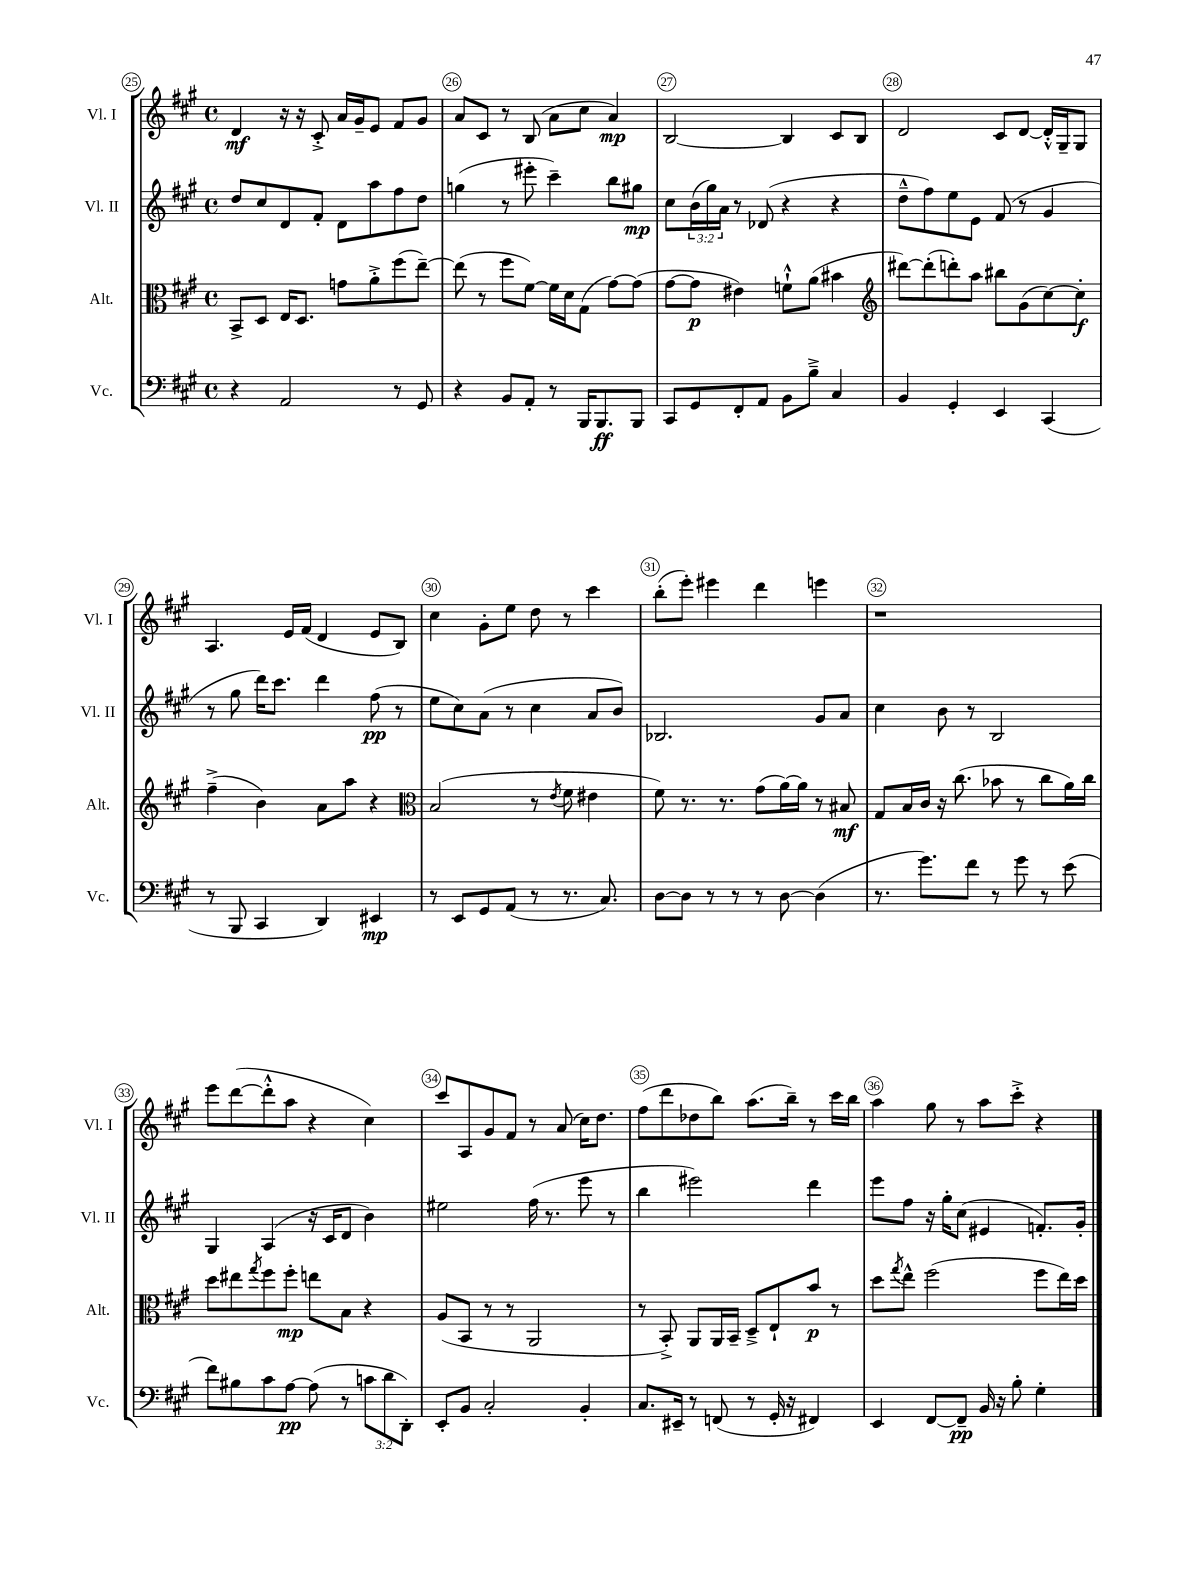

**kern	**kern	**kern	**kern
*staff4	*staff3	*staff2	*staff1
*clefF4	*clefC3	*clefG2	*clefG2
*k[f#c#g#]	*k[f#c#g#]	*k[f#c#g#]	*k[f#c#g#]
*M4/4	*M4/4	*M4/4	*M4/4
*met(c)	*met(c)	*met(c)	*met(c)
4r	8BB^	8dd	4d
.	8D	8cc#	.
2AA	16E	8d	16r
.	8.D	.	16r
.	.	8f#'	8c#'^
.	8g	8d	16a
.	.	.	16g#~
.	8a'^	8aa	8e
8r	(8ff#	8ff#	8f#
8GG#	[8ee~)	8dd	8g#
=	=	=	=
4r	(8ee]	(4gg	8a
.	8r	.	8c#
8BB	8ff#	8r	8r
8AA'	[8f#)	8eee#'	(8B
8r	16f#]	4ccc#~)	8a
.	16d	.	.
16BBB	(8G#	.	8cc#
8.BBB	.	.	.
.	[8g#)	8bb	4a)
8BBB	(8g#]	8gg#	.
=	=	=	=
8CC#	[8g#	8cc#	[2B
8GG#	8g#]	(24b	.
.	.	24gg#)	.
.	.	24a	.
8FF#'	4e#)	8r	.
8AA	.	(8d-	.
8BB	8f`^^	4r	4B]
8B~^	(8a	.	.
4C#	4b#	4r	8c#
.	.	.	8B
=	=	=	=
*	*clefG2	*	*
4BB	[8ddd#)	8dd~^^	2d
.	(8ddd#']	8ff#)	.
4GG#'	8ddd')	8ee	.
.	8aa	8e	.
4EE	8bb#	(8f#	8c#
.	(8g#	8r	[8d
(4CC#	[8cc#)	4g#	16d'^^]
.	.	.	16G#~
.	8cc#']	.	8G#
=	=	=	=
8r	(4ff#~^	8r	4.A
8BBB	.	8gg#	.
4CC#	4b)	16ddd)	.
.	.	8.ccc#	.
.	.	.	16e
.	.	.	(16f#
4DD)	8a	4ddd	4d
.	8aa	.	.
4EE#	4r	(8ff#	8e
.	.	8r	8B)
=	=	=	=
*	*clefC3	*	*
8r	(2B	8ee	4cc#
8EE	.	8cc#)	.
8GG#	.	(8a	8g#'
(8AA	.	8r	8ee
8r	8r	4cc#	8dd
.	8qe	.	.
8.r	8f#	.	8r
.	4e#	8a	4ccc#
8.C#)	.	.	.
.	.	8b)	.
=	=	=	=
[8D	8f#)	2.B-	(8bb'
8D]	8.r	.	8eee')
8r	.	.	4eee#
.	8.r	.	.
8r	.	.	.
8r	(8g#	.	4ddd
[8D	[16a)	.	.
.	16a]	.	.
(4D]	8r	8g#	4eee
.	8B#	8a	.
=	=	=	=
8.r	8G#	4cc#	1r
.	16B	.	.
8.g#)	16c#	.	.
.	16r	8b	.
.	(8.cc#	.	.
8f#	.	8r	.
8r	8b-	2B	.
8g#	8r	.	.
8r	8cc#	.	.
(8e	16a)	.	.
.	16cc#	.	.
=	=	=	=
8f#)	8dd	4G#	8eee
8B#	8ee#	.	([8ddd
.	8qgg#	.	.
8c#	8ff#	(4A	8ddd'^^]
[8A	8ff#'	.	8aa
(8A]	8ee	16r	4r
.	.	16c#	.
8r	8B	8d	.
12c	4r	4b)	4cc#)
12d	.	.	.
12DD')	.	.	.
=	=	=	=
8EE'	(8A	2ee#	8ccc#
8BB	8BB	.	8A
2C#'	8r	.	8g#
.	8r	.	8f#
.	2AA	(16ff#	8r
.	.	8.r	.
.	.	.	(8a
4BB'	.	8eee	16cc#)
.	.	.	8.dd
.	.	8r	.
=	=	=	=
8.C#	8r	4bb	(8ff#
.	8BB'^)	.	8ddd
16EE#~	.	.	.
8r	8AA	2eee#)	8dd-
(8FF	16AA	.	8bb)
.	16BB~	.	.
8r	8D~^	.	(8.aa
16GG#'	8E`	.	.
16r	.	.	16bb~)
4FF#)	8b	4ddd	8r
.	8r	.	16ccc#
.	.	.	16bb
=	=	=	=
4EE	8dd	8eee	4aa
.	8qgg#	.	.
.	8ee^^	8ff#	.
[8FF#	(2ff#	16r	8gg#
.	.	16gg#'	.
8FF#~]	.	(8cc#	8r
16BB	.	4e#	8aa
16r	.	.	.
8B'	.	.	8ccc#'^
4G#'	8ff#	8.f')	4r
.	16ee)	.	.
.	16dd	16g#'	.
==	==	==	==
*-	*-	*-	*-
